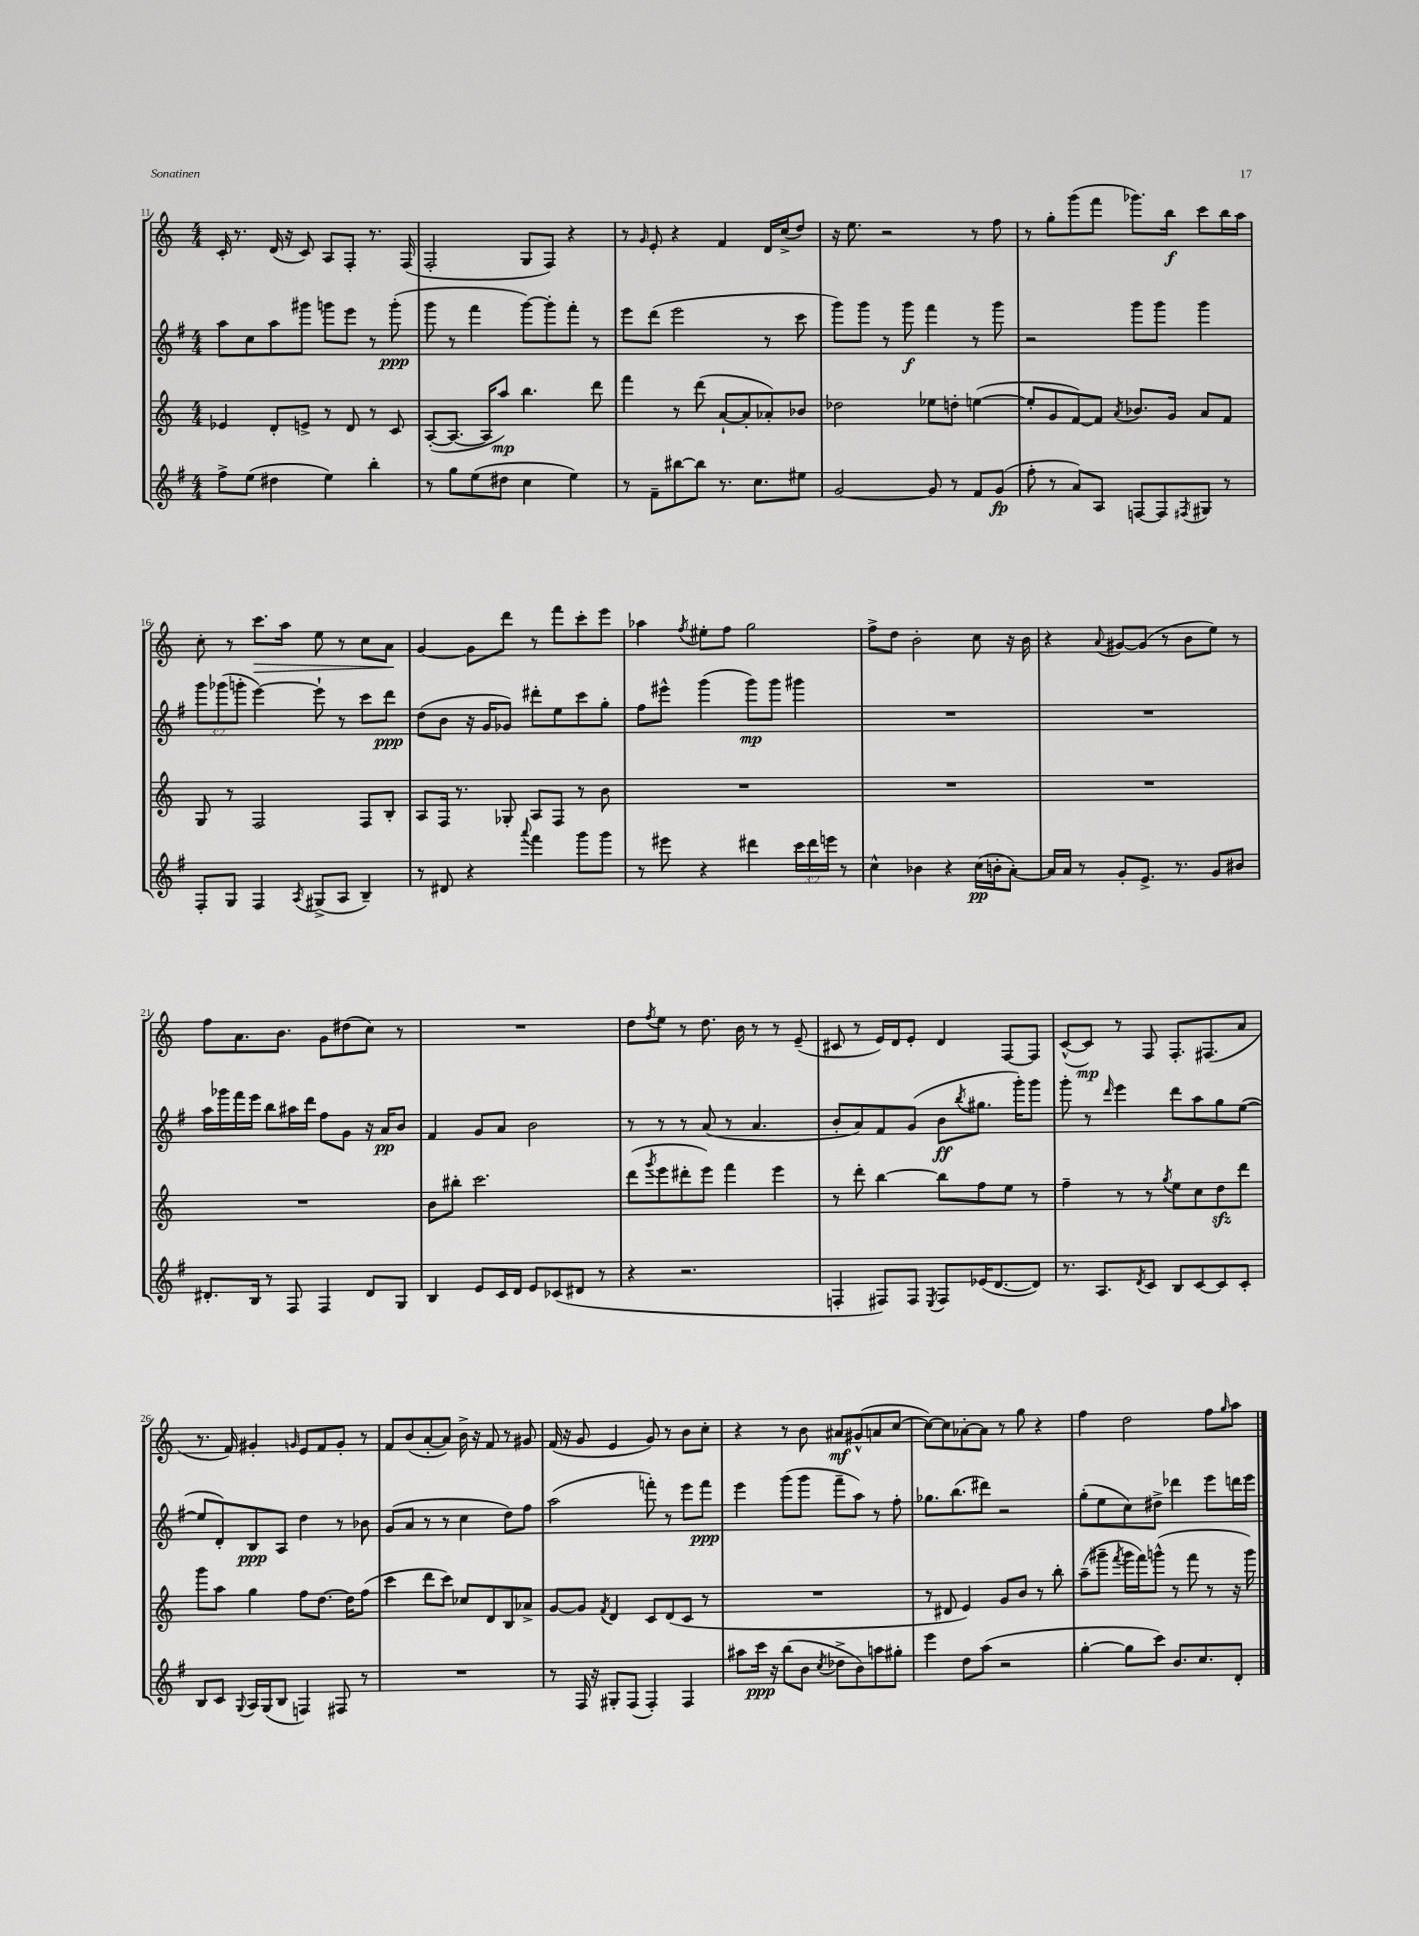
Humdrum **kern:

**kern	**kern	**kern	**kern
*staff4	*staff3	*staff2	*staff1
*clefG2	*clefG2	*clefG2	*clefG2
*k[f#]	*k[]	*k[f#]	*k[]
*M4/4	*M4/4	*M4/4	*M4/4
8ff#^\L	4e-/	8aa\L	16c'/
.	.	.	8.r
(8ee\J	.	8cc\	.
4dd#\	8d'/L	8aa\	(16d/
.	.	.	16r
.	8e^/J	8ggg#\J	8c/)
4ee\)	8r	8ggg\L	8A/L
.	8d/	8eee\J	8F'/J
4bb'\	8r	8r	8.r
.	8c/	(8ggg'\	.
.	.	.	(16F/
=	=	=	=
8r	([8A'/L	8ggg\	2F'/
8gg\L	8.A/_J	8r	.
(8ee\	.	4fff#\	.
.	16A/]LK	.	.
8dd#\J	8aa/J)	.	.
4cc\	4.bb\	[8ggg\L)	8G/L
.	.	8ggg'\]	8F/J)
4ee\)	.	8fff#'\J	4r
.	8ddd\	8r	.
=	=	=	=
8r	4fff\	8eee\L	8r
.	.	.	16qqg/
8f#~\L	.	(8ddd\J	8e'/
[8bb#\	8r	2eee\	4r
8bb#\]J	(8ddd\	.	.
8.r	[8a`/L	.	4f/
.	8a'/]	.	.
8.cc\L	.	.	.
.	8a-'/)	8r	16d/LL
.	.	.	(16cc^/J
8ee#\J	8b-/J	8ccc\	8dd/J)
=	=	=	=
[2g/	2dd-\	8ggg\L)	16r
.	.	.	8.ee\
.	.	8ggg\J	.
.	.	8r	2r
.	.	8ggg\	.
8g/]	8ee-\L	4fff#\	.
8r	8dd'\J	.	.
8f#/L	([4ee\	8r	8r
(8g/J	.	8ggg\	8ff\
=	=	=	=
8ff#'\	8ee'/]L	2r	8r
8r	8g/	.	8gg'\L
8a/L)	[8f/)	.	(8ggg\
8A/J	8f/]J	.	8fff\J
.	8qa/	.	.
[8F/L	8.b-/L	8ggg\L	8.ggg-\L)
8F/]	.	8ggg\J	.
.	16g/Jk	.	16bb\Jk
8qF#/	.	.	.
8G#/J	8a/L	4ggg\	8ccc\L
8r	8f/J	.	16bb\L
.	.	.	16aa\JJ
=	=	=	=
8F#'/L	8G/	12ggg\L	8cc'\
.	.	(12ggg-\	.
8G/J	8r	.	8r
.	.	12ggg'\J	.
4F#/	2F/	[4eee\)	8.ccc\L
.	.	.	16aa\Jk
8qA/	.	.	.
(8G#^/L	.	8eee`\]	8ee\
8A/J	.	8r	8r
4B~/)	8F/L	8ccc\L	8cc\L
.	8B'/J	8ddd\J	8a\J
=	=	=	=
8r	8A/L	(8dd\L	[4g/
8d#/	16F/Jk	8b\J	.
.	8.r	.	.
4r	.	16r	8g\]L
.	.	16g/LK	.
.	8G-'/	8g-/J)	8ddd\J
8qqaaa/	.	.	.
4fff#\	8A/L	8ddd#'\L	8r
.	8F/J	8ee\	8fff\L
8ggg\L	8r	8ccc\	8ccc'\
8ggg\J	8b\	8gg'\J	8eee\J
=	=	=	=
8r	1r	8ff#\L	4aa-\
8eee#\	.	8eee#^^\J	.
.	.	.	8qff/
4r	.	(4ggg\	8ee#'\L
.	.	.	8ff\J
4ddd#\	.	8ggg\L)	2gg\
.	.	8ggg\J	.
24ccc\LL	.	4ggg#\	.
24ddd#\	.	.	.
24eee\JJ	.	.	.
8r	.	.	.
=	=	=	=
4cc^^\	1r	1r	8ff^\L
.	.	.	8dd\J
4b-\	.	.	2b'\
4r	.	.	.
(16cc\LL	.	.	8cc\
16b'\J	.	.	.
[8a'\J)	.	.	16r
.	.	.	16b\
=	=	=	=
16a/]LL	1r	1r	4r
16a/JJ	.	.	.
8r	.	.	.
.	.	.	8qqa/
8g'/L	.	.	[8g#/L
8.e^/J	.	.	(8g#/]J
.	.	.	8r
8.r	.	.	.
.	.	.	8b\L
8g/L	.	.	8ee\J)
8b#/J	.	.	8r
=	=	=	=
8.d#'/L	1r	16aa\LL	8ff\L
.	.	16ggg-\	.
.	.	16fff#\	8.a\
16B/Jk	.	16eee\JJ	.
8r	.	8bb\L	.
.	.	.	8.b\J
8F#/	.	16aa#\L	.
.	.	16ddd\JJ	.
4F#/	.	8ff#\L	8g\L
.	.	8g\J	(8dd#\
8d#/L	.	16r	8cc\J)
.	.	16a/LK	.
8G/J	.	8b/J	8r
=	=	=	=
4B/	8b\L	4f#/	1r
.	8bb#'\J	.	.
8e/L	2.ccc\	8g/L	.
16c/L	.	8a/J	.
16d/JJ	.	.	.
8e/L	.	2b\	.
(8c-/	.	.	.
8d#/J	.	.	.
8r	.	.	.
=	=	=	=
4r	(8ddd\L	8r	8dd\L
.	8qggg/	.	8qff/
.	8eee\	8r	8ee\J
2.r	8ddd#'\	8r	8r
.	8eee\J)	(8a/	8.dd\
.	4fff\	8r	.
.	.	.	16b\
.	.	4.a/	8r
.	4eee\	.	8r
.	.	.	(8e~/
=	=	=	=
4F'/	8r	8b'/L	8c#/
.	8ddd'\	8a/)	8r
8F#/L)	[4bb\	8f#/	16e/LL)
.	.	.	16d/J
8F#/J	.	(8g/J	8e'/J
8qE/	.	.	.
8F#/L	8bb\]L	8b\L	4d/
.	.	8qbb/	.
(16e-/K	8ff\	8.gg#\J	.
[8.d/	.	.	.
.	8ee\J	.	[8F/L
.	.	16ggg'\LK)	.
8d/]J)	8r	8ggg\J	8F/]J
=	=	=	=
8.r	4ff~\	8ggg'\	([8c^^/L
.	.	8r	8c/]J)
8.A/L	.	.	.
.	.	16qqddd/	.
.	8r	4eee\	8r
8qd/	.	.	.
8c/J	8r	.	8F/
.	8qgg/	.	.
8B/L	8ee\L	8ddd\L	8.F'/L
[8c/	8cc\	8aa\	.
.	.	.	(8.F#/
8c/]	8dd\	8gg\	.
8c'/J	8ddd\J	([8ee\J	8a/J
=	=	=	=
8B/L	8ggg\L	8ee/]L	8.r
8c/J	8aa\J	8d'/)	.
.	.	.	16f/)
8qqG/	.	.	.
16A/LL	4gg\	8B/	4g#'/
(16G/J	.	.	.
8B/J	.	8A/J	.
.	.	.	16qqg/
4F/)	8ff\L	4dd\	8e/L
.	[8.dd\J	.	8f/
8F#/	.	8r	8g'/J
.	16dd\]LK	.	.
8r	(8ff\J	8b-\	8r
=	=	=	=
1r	4ccc\	(8g/L	8f/L
.	.	8a/J	(8b/
.	8ddd\L	8r	[8a'/
.	8ccc\J)	8r	8a/]J)
.	8cc-/L	4cc\	16b^\
.	.	.	16r
.	8d/	.	8f/
.	8B/	8dd\L)	8r
.	8a-^/J	8ff#\J	8g#/
=	=	=	=
8r	[8g/L	(2aa\	(16f/
.	.	.	16r
16F#/	8g/]J	.	8g/
16r	.	.	.
.	8qf/	.	.
8G#'/L	4d/	.	4e/
(8F#/J	.	.	.
4F#'/)	8c/L	8fff'\)	8g/)
.	(8d/	8r	8r
4F#/	8c/J	8eee\L	8b\L
.	8r	8fff\J	8cc'\J
=	=	=	=
8aa#\L	1r	4eee\	4r
16ccc\Jk	.	.	.
16r	.	.	.
(8bb\L	.	(8ggg\L	8r
8b\J	.	8ggg\J	8b\
8qcc/	.	.	.
8dd-^\L	.	8fff#~\L	8a#/L
8b\)	.	8aa\J)	(8g#^^/
8aa\	.	8r	8a/
8gg#'\J	.	8ff#'\	[8cc/J
=	=	=	=
4eee\	8r	8.gg-\L	8cc\_L)
.	8d#/	.	8cc\]
.	.	(8.bb\	.
8dd\L	4e/)	.	[8a-'\
(8aa\J	.	8ddd#\J)	8a-\]J
2r	8g/L	2r	8r
.	8b/J	.	8gg\
.	8r	.	4r
.	8bb'\	.	.
=	=	=	=
[4gg'\	(8aa~\L	(8gg'\L	4ff\
.	8ggg#~\J	8ee\	.
.	8qfff/	.	.
8gg\]L	16ggg#\LL	8cc\)	2dd\
.	16fff\J)	.	.
8ccc\J)	(8ggg^^\J	8dd#^\J	.
8.b/L	8r	4ddd-\	.
.	8fff\	.	.
8.cc/	.	.	.
.	8r	8eee\L	8ff\L
.	.	.	16qqgg/
8d'/J	16r	16ddd\L	8aa\J
.	16ggg\)	16eee\JJ	.
==	==	==	==
*-	*-	*-	*-
